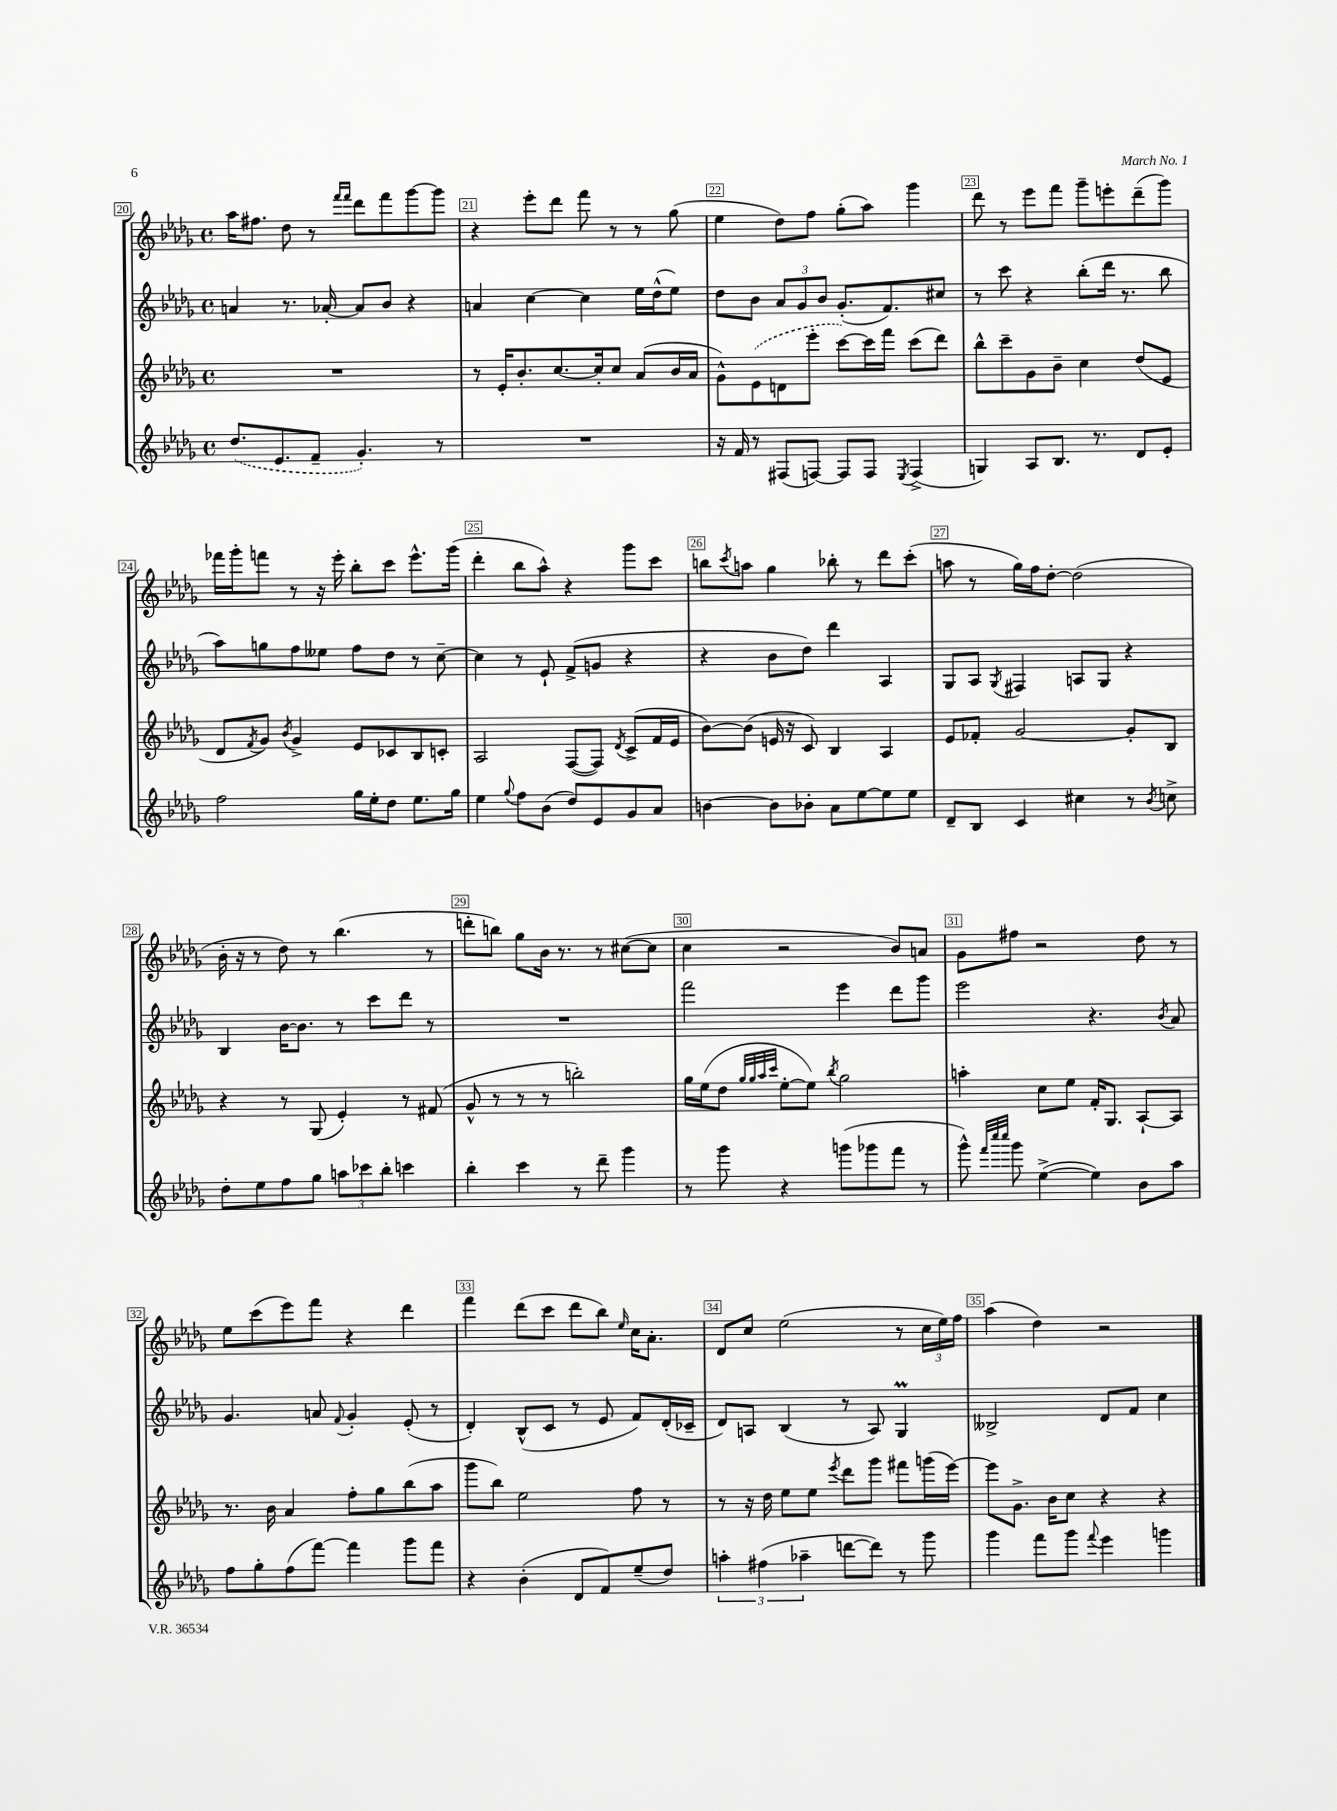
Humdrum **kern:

**kern	**kern	**kern	**kern
*staff4	*staff3	*staff2	*staff1
*clefG2	*clefG2	*clefG2	*clefG2
*k[b-e-a-d-g-]	*k[b-e-a-d-g-]	*k[b-e-a-d-g-]	*k[b-e-a-d-g-]
*M4/4	*M4/4	*M4/4	*M4/4
*met(c)	*met(c)	*met(c)	*met(c)
(8.dd-	1r	4a	16aa-
.	.	.	8.ff#
8.e-	.	.	.
.	.	8.r	8dd-
8f~	.	.	8r
.	.	[16a-'	.
.	.	.	16qqfff
.	.	.	16qqfff
4.g-')	.	8a-]	8ddd-
.	.	8b-	8fff
.	.	4r	[8ggg-
8r	.	.	8ggg-]
=	=	=	=
1r	8r	4a	4r
.	16e-'	.	.
.	8.b-'	.	.
.	.	[4cc	8eee-'
.	[8.cc	.	8ddd-
.	.	4cc]	8fff
.	16cc']	.	.
.	8cc	.	8r
.	(8a-	16ee-	8r
.	.	(16dd-^^	.
.	16b-	8ee-)	(8gg-
.	16a-	.	.
=	=	=	=
16r	8g-^^)	8dd-	4ee-
16f	.	.	.
8r	(8e-	8b-	.
(8F#	8d	12a-	8dd-)
.	.	12g-	.
[8F)	8eee-'	.	8ff
.	.	12b-	.
8F]	[8ccc)	(8.g-'	(8gg-'
8F	16ccc]	.	8aa-)
.	16fff	8.f)	.
8qE-	.	.	.
(4F^	(8ccc	.	4ggg-
.	8ddd-)	8cc#	.
=	=	=	=
4G)	8bb-^^	8r	8ddd-
.	8ccc~	8ccc	8r
8A-	8g-	4r	8eee-
8.B-	8b-~	.	8fff
.	4cc	(8bb-'	8ggg-~
8.r	.	.	.
.	.	16ddd-	8eee'
.	.	8.r	.
8d-	(8dd-	.	(8ddd-~
8e-'	8e-	8bb-	8ggg-)
=	=	=	=
2ff	8d-	8aa-)	16fff-
.	.	.	16ggg-'
.	8qf	.	.
.	8g-)	8gg	8fff
.	8qb-	.	.
.	4g-^	8ff	8r
.	.	8ee--	16r
.	.	.	16eee-'
16gg-	8e-	8ff	8bb-'
16ee-'	.	.	.
8dd-	8c-	8dd-	8ccc
8.ee-	8B-	8r	8.eee-^^
.	8c'	[8cc~	.
16gg-	.	.	(16ggg-
=	=	=	=
4ee-	2A-	4cc]	4ddd-'
8qqgg-	.	.	.
8ff	.	8r	8bb-
(8b-	.	8e-`	8aa-^^)
8dd-)	([8F	(8f^	4r
8e-	8F])	8g	.
.	8qd-	.	.
8g-	(8c^	4r	8ggg-
8a-	16f	.	8ccc
.	16e-	.	.
=	=	=	=
[4b	[8b-)	4r	8bb
.	.	.	8qccc
.	(8b-]	.	8aa
8b]	16e	8b-	4gg-
.	16r	.	.
8b-'	8c)	8dd-)	.
8a-	4B-	4ddd-	8bb-'
[8ee-	.	.	8r
8ee-]	4A-	4A-	8ddd-
8ee-	.	.	(8ccc'
=	=	=	=
8d-~	8e-	8G-	8aa
8B-	8f-'	8A-	8r
.	.	8qG-	.
4c	[2g-	4F#	16gg-)
.	.	.	16ff
.	.	.	[8dd-'
4cc#	.	8A	(2dd-]
.	.	8G-	.
8r	8g-']	4r	.
8qb-	.	.	.
8cc^	8B-	.	.
=	=	=	=
8dd-'	4r	4B-	16b-'
.	.	.	16r
8ee-	.	.	8r
8ff	8r	[16b-	8dd-)
.	.	8.b-]	.
8gg-	(8G-	.	8r
12aa	4e-')	8r	(4.bb-
12ccc-	.	.	.
.	.	8ccc	.
12bb-'	.	.	.
4ccc	8r	8ddd-	.
.	(8f#	8r	8r
=	=	=	=
4bb-'	8g-^^	1r	8ddd'
.	8r	.	8bb)
4ccc	8r	.	8gg-
.	8r	.	16b-
.	.	.	8.r
8r	2bb')	.	.
8ddd-~	.	.	8r
4ggg-	.	.	([8cc#
.	.	.	8cc#]
=	=	=	=
8r	16gg-	2fff	4cc
.	(16ee-	.	.
8ggg-	8dd-	.	.
.	32qqgg-	.	.
.	32qqgg-	.	.
.	32qqaa-	.	.
.	32qqccc	.	.
4r	[8ee-'	.	2r
.	8ee-])	.	.
.	8qbb-	.	.
(8ggg	2gg-	4eee-	.
8ggg-	.	.	.
8fff	.	8ddd-	8b-)
8r	.	8ggg-	8a
=	=	=	=
8ggg-^^)	4aa'	2eee-	8g-
32qqfff	.	.	.
32qqcccc	.	.	.
32qqcccc	.	.	.
8ggg-	.	.	8ff#
([4ee-^	8cc	.	2r
.	8ee-	.	.
4ee-])	16f'	4.r	.
.	8.G-	.	.
8b-	[8A-`	.	8dd-
.	.	8qb-	.
8aa-	8A-]	8a-	8r
=	=	=	=
8ff	8.r	4.g-	8ee-
8gg-'	.	.	(8ccc
.	16b-	.	.
(8ff	4a-	.	8eee-)
[8fff)	.	8a	8fff
.	.	8qqf	.
4fff]	8ff'	4g-'	4r
.	8gg-	.	.
8ggg-	(8bb-	(8e-'	4ddd-
8fff	8aa-	8r	.
=	=	=	=
4r	8ggg-	4d-')	4fff
.	8bb-)	.	.
(4b-'	2ee-	(8B-^^	(8ddd-
.	.	8c	8ccc
8d-	.	8r	8ddd-
8f)	.	8e-	8bb-)
.	.	.	16qqee-
(8ee-~	8ff	8f)	16cc
.	.	.	8.a-'
8dd-)	8r	(16d-'	.
.	.	16c-~	.
=	=	=	=
6aa'	8r	8d-)	8d-
.	16r	8A	8cc
(6ff#	.	.	.
.	16dd-	.	.
.	8ee-	(4B-	(2ee-
6aa-~	.	.	.
.	8ee-	.	.
.	8qeee-	.	.
[8ddd	8ddd-	8r	.
8ddd])	8ggg-	8A)	.
8r	8fff#	4G-	8r
8ggg-	(16ggg	.	24cc
.	.	.	24ee-)
.	[16eee-)	.	.
.	.	.	24ff
=	=	=	=
4ggg-	8eee-]	2B--^	(4aa-
.	8.g-^	.	.
8fff	.	.	4dd-)
.	16b-	.	.
8ggg-	8cc	.	.
8qqfff	.	.	.
4eee-	4r	8d-	2r
.	.	8f	.
4ggg	4r	4cc	.
==	==	==	==
*-	*-	*-	*-
